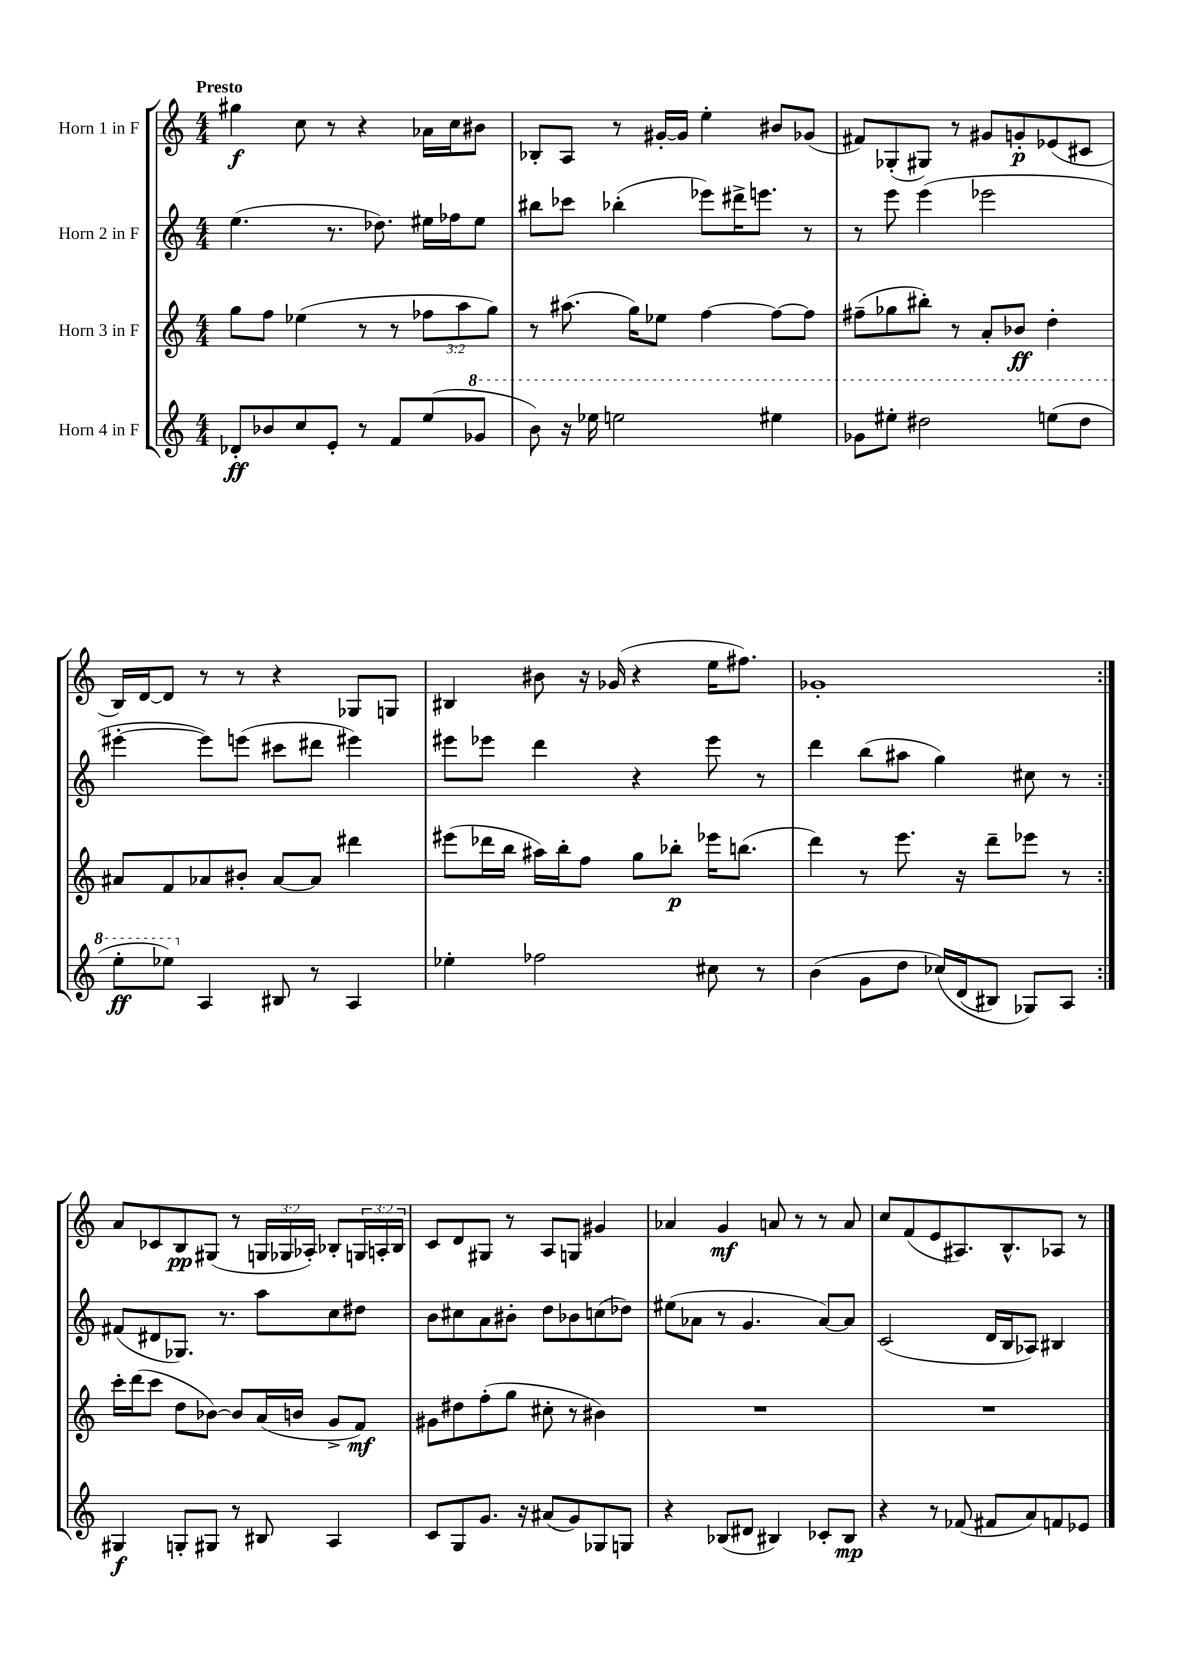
<<
\new StaffGroup <<
\new Staff = "s0" \with { instrumentName = "Horn 1 in F" } {
    \clef treble \key c \major \numericTimeSignature \time 4/4 \override Staff.TupletNumber.text = #tuplet-number::calc-fraction-text \tempo "Presto"
    \repeat volta 2 { gis''4\f c''8 r8 r4 aes'16 c''16 bis'8 |
    bes8-. a8 r8 gis'16~-. gis'16 e''4-. bis'8 ges'8( |
    fis'8) ges8-.( gis8) r8 gis'8 g'8-.\p ees'8( cis'8 |
    b16) d'16~ d'8 r8 r8 r4 ges8 g8 |
    bis4 bis'8 r16 ges'16( r4 e''16 fis''8.) |
    ges'1-. | }
    a'8 ces'8 b8\pp gis8( r8 \tuplet 3/2 { g16 ges16 aes16-.) } bes8-. \tuplet 3/2 { g16 a16-. bes16 } |
    c'8 d'8 gis8 r8 a8 g8 gis'4 |
    aes'4 g'4\mf a'8 r8 r8 a'8 |
    c''8 f'8( e'8 ais8.) b8.-^ aes8 r8 \bar "|." |
}
\new Staff = "s1" \with { instrumentName = "Horn 2 in F" } {
    \clef treble \key c \major \numericTimeSignature \time 4/4
    \repeat volta 2 { e''4.( r8. des''8.) eis''16 fes''16 eis''8 |
    bis''8 ces'''8 bes''4-.( ees'''8) dis'''16-> e'''8. r8 |
    r8 e'''8 e'''4( ees'''2 |
    eis'''4~-. eis'''8) e'''8( cis'''8 dis'''8 eis'''4) |
    eis'''8 ees'''8 d'''4 r4 ees'''8 r8 |
    d'''4 b''8( ais''8 g''4) cis''8 r8 | }
    fis'8( dis'8 ges8.) r8. a''8 c''8 dis''8 |
    b'8 cis''8 a'8 bis'8-. d''8 bes'8 c''8( des''8) |
    eis''8( aes'8 r8 g'4. aes'8~) aes'8 |
    c'2( d'16 b16 aes8) bis4 \bar "|." |
}
\new Staff = "s2" \with { instrumentName = "Horn 3 in F" } {
    \clef treble \key c \major \numericTimeSignature \time 4/4 \override Staff.TupletNumber.text = #tuplet-number::calc-fraction-text
    \repeat volta 2 { g''8 f''8 ees''4( r8 r8 \tuplet 3/2 { fes''8 a''8 g''8) } |
    r8 ais''8.( g''16) ees''8 f''4~ f''8~ f''8 |
    fis''8--( ges''8 bis''8-.) r8 a'8-. bes'8\ff d''4-. |
    ais'8 f'8 aes'8 bis'8-. aes'8~ aes'8 dis'''4 |
    eis'''8( des'''16 b''16 ais''16) b''16-. f''8 g''8 bes''8-.\p ees'''16 b''8.( |
    d'''4) r8 e'''8. r16 d'''8-- ees'''8 r8 | }
    c'''16-. d'''16( c'''8 d''8 bes'8~) bes'8 a'16( b'16 g'8-> f'8\mf) |
    gis'8 dis''8 f''8-.( g''8 cis''8-. r8 bis'4) |
    R1 |
    R1 \bar "|." |
}
\new Staff = "s3" \with { instrumentName = "Horn 4 in F" } {
    \clef treble \key c \major \numericTimeSignature \time 4/4
    \repeat volta 2 { des'8-.\ff bes'8 c''8 e'8-. r8 f'8 e''8( \ottava #1 ges''8 |
    b''8) r16 ees'''16 e'''2 eis'''4 |
    ges''8 eis'''8-. dis'''2 e'''8( dis'''8 |
    e'''8-.\ff ees'''8) \ottava #0 a4 bis8 r8 a4 |
    ees''4-. fes''2 cis''8 r8 |
    b'4( g'8 d''8 ces''16)\( d'16( bis8) ges8\) a8 | }
    gis4\f g8-. gis8 r8 bis8 a4 |
    c'8 g8 g'8. r16 ais'8( g'8) ges8 g8 |
    r4 bes8( dis'8 bis4) ces'8-. bis8\mp |
    r4 r8 fes'8( fis'8 a'8) f'8 ees'8 \bar "|." |
}
>>
>>
\layout { \context { \Score \remove "Bar_number_engraver" } }
